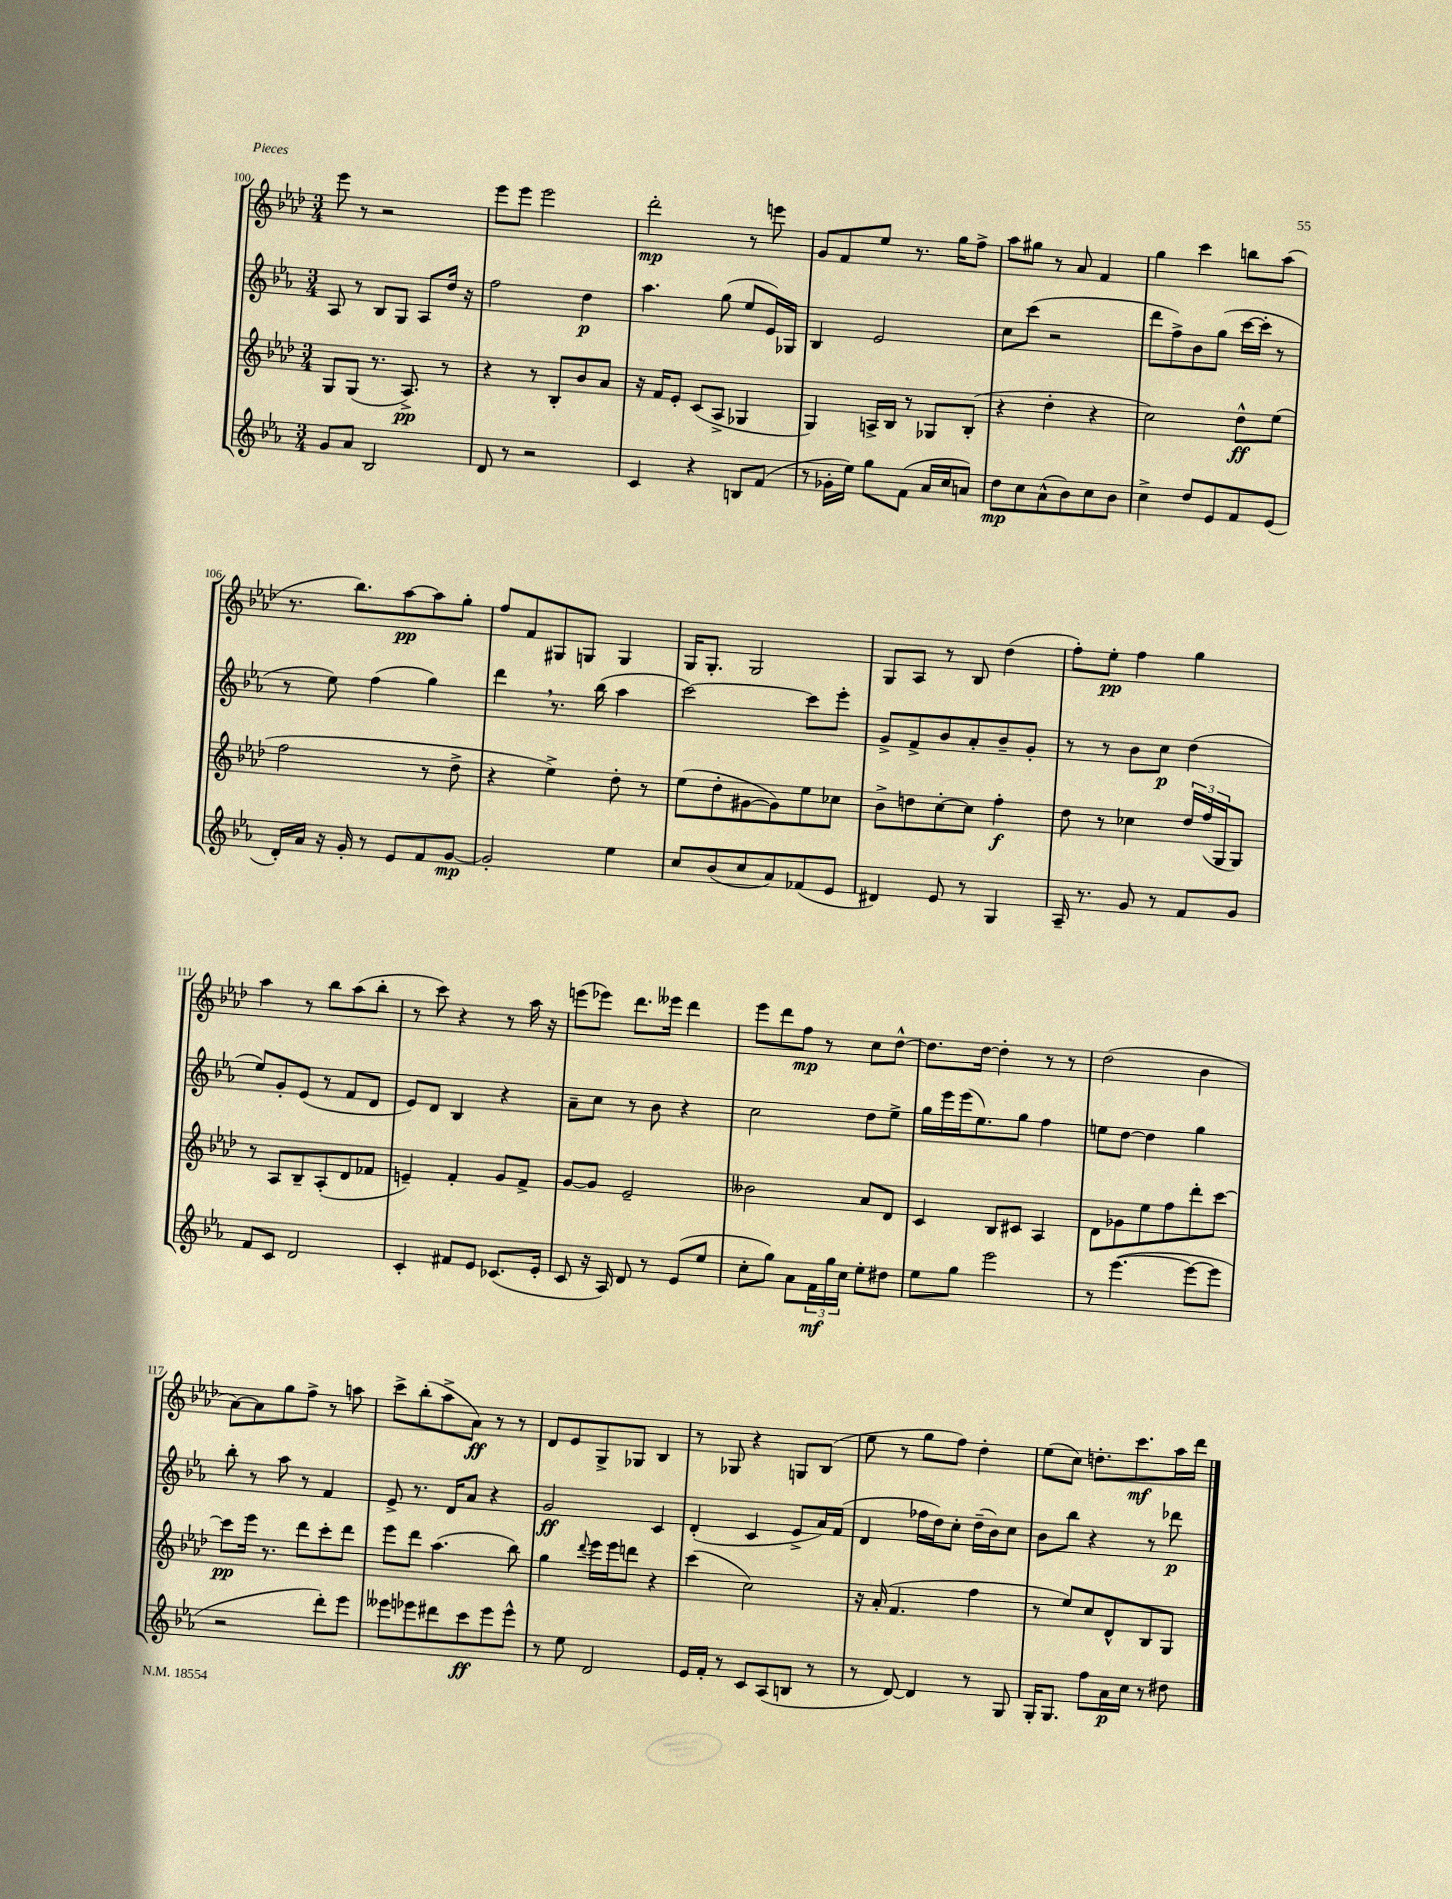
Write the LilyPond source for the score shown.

<<
\new StaffGroup <<
\new Staff = "s0" {
    \clef treble \key aes \major \numericTimeSignature \time 3/4
    ees'''8 r8 r2 |
    ees'''8 ees'''8 ees'''2 |
    des'''2-.\mp r8 e'''8 |
    g'8 f'8 ees''8 r8. g''16 f''8-> |
    aes''8 gis''8 r8 aes'8 f'4 |
    g''4 c'''4 b''8 aes''8( |
    r8. bes''8.) aes''8~\pp aes''8 g''8-. |
    f''8 f'8 gis8 g8 g4 |
    g16 g8.-. g2 |
    g8 aes8 r8 bes8 des''4( |
    f''8-.) ees''8-.\pp f''4 g''4 |
    aes''4 r8 bes''8 aes''8( bes''8-. |
    r8 c'''8) r4 r8 aes''16 r16 |
    e'''8( ees'''8) des'''8. eeses'''16 des'''4 |
    ees'''8 des'''8 f''8\mp r8 c''8 des''8~-^ |
    des''8. des''16~ des''4-. r8 r8 |
    des''2( bes'4 |
    aes'8~) aes'8 g''8 f''8-> r8 a''8 |
    c'''8-> bes''8-.( aes''8-> aes'8\ff) r8 r8 |
    des'8 ees'8 g8-> ges8 bes4 |
    r8 ges8 r4 g8 bes8( |
    ees''8 r8 g''8 f''8) des''4-. |
    ees''8( c''8) d''8.-. c'''8.\mf aes''16 des'''16 \bar "|." |
}
\new Staff = "s1" {
    \clef treble \key ees \major \numericTimeSignature \time 3/4
    aes8 r8 bes8 g8 aes8 d''16 r16 |
    f''2 d''4\p |
    aes''4. g''8( ees''8 ees'16) ges16 |
    bes4 ees'2 |
    c''8 c'''8( r2 |
    d'''8 f''8->) bes'8 g''8( c'''16~ c'''16-. r8 |
    r8 ees''8) f''4( g''4) |
    d'''4 \breathe r8. bes''16( aes''4 |
    c'''2~) c'''8 ees'''8-. |
    g'8-> f'8-> bes'8 aes'8-. bes'8-- g'8-. |
    r8 r8 bes'8 c''8\p d''4( |
    ees''8) g'8-. ees'8( r8 f'8 d'8 |
    ees'8) d'8 bes4 r4 |
    aes'8-- c''8 r8 bes'8 r4 |
    c''2 d''8 ees''8-> |
    g''16 ees'''16 ees'''16( ees''8.) g''8 f''4 |
    e''8 d''8~ d''4 g''4 |
    bes''8-. r8 aes''8 r8 f'4 |
    ees'8-> r8. d'16 aes'8 r4 |
    g'2\ff c'4 |
    d'4-.( c'4 ees'8-> aes'16) f'16( |
    d'4 fes''16 d''16) c''8-. d''16--( bes'16) c''8 |
    bes'8 bes''8 r4 r8 des'''8\p \bar "|." |
}
\new Staff = "s2" {
    \clef treble \key aes \major \numericTimeSignature \time 3/4
    g8 g8( r8. aes8.->\pp) r8 |
    r4 r8 bes8-. bes'8 aes'8 |
    r16 f'16 ees'8-. c'8( aes8-> ges4 |
    g4) a16-> bes16 r8 ges8 bes8-.( |
    r4 des''4-. r4 |
    c''2) des''8-^\ff ees''8( |
    f''2 r8 des''8-> |
    r4 ees''4->) des''8-. r8 |
    ees''8( des''8-. gis'8~ gis'8) ees''8 ces''8 |
    bes'8-> d''8 c''8~-. c''8 f''4-.\f |
    des''8 r8 ces''4 \tuplet 3/2 { des''16 f''16( g16 } g8) |
    r8 aes8 bes8-- aes8-.( des'8 fes'8 |
    e'4--) f'4-. g'8 f'8-> |
    g'8~ g'8 ees'2-- |
    beses'2 aes'8 des'8 |
    c'4 bes8 cis'8 aes4 |
    des'8 ges'8 ees''8 f''8 des'''8-. c'''8~ |
    c'''8\pp ees'''16 r8. des'''8 c'''8-. des'''8 |
    ees'''8 des'''8 aes''4.( bes''8) |
    g''4 \appoggiatura { des'''8 } ees'''16 ees'''16 d'''8 r4 |
    c'''4( c''2) |
    r16 aes'16-.( f'4. f''4 |
    r8 ees''8) c''8 des'8-^ bes8 g8 \bar "|." |
}
\new Staff = "s3" {
    \clef treble \key ees \major \numericTimeSignature \time 3/4
    g'8 aes'8 bes2 |
    d'8 r8 r2 |
    c'4 r4 b8 f'8( |
    r8 ges'16-. ees''16) g''8 f'8( aes'16 c''16 a'8) |
    d''8\mp c''8 aes'8-^( bes'8) c''8 bes'8 |
    c''4-> d''8 ees'8 f'8 ees'8( |
    d'16-.) aes'16 r16 g'16-. r8 ees'8 f'8 g'8~\mp |
    g'2-. ees''4 |
    c''8 bes'8( c''8 aes'8) fes'8( ees'8 |
    dis'4) ees'8 r8 g4 |
    aes16-- r8. g'8 r8 f'8 g'8 |
    f'8 c'8 d'2 |
    c'4-. fis'8 ees'8 ces'8.( ees'16-. |
    c'8 r16 aes16) d'8 r8 ees'8( ees''8 |
    c''8-. g''8) aes'8 \tuplet 3/2 { f'16\mf g''16 c''16 } ees''8-. dis''8 |
    ees''8 g''8 ees'''2 |
    r8 ees'''4.~( ees'''8~ ees'''8 |
    r2 d'''8-.) ees'''8 |
    eeses'''8 ees'''8 dis'''8 c'''8\ff ees'''8 ees'''8-^ |
    r8 ees''8 d'2 |
    ees'16 f'16-. r8 c'8 aes8( b8 r8 |
    r8 d'8~) d'4 r8 g8 |
    g16-. g8. f''8 aes'16\p c''16 r8 dis''8 \bar "|." |
}
>>
>>
\layout { \context { \Score currentBarNumber = #100 } }
